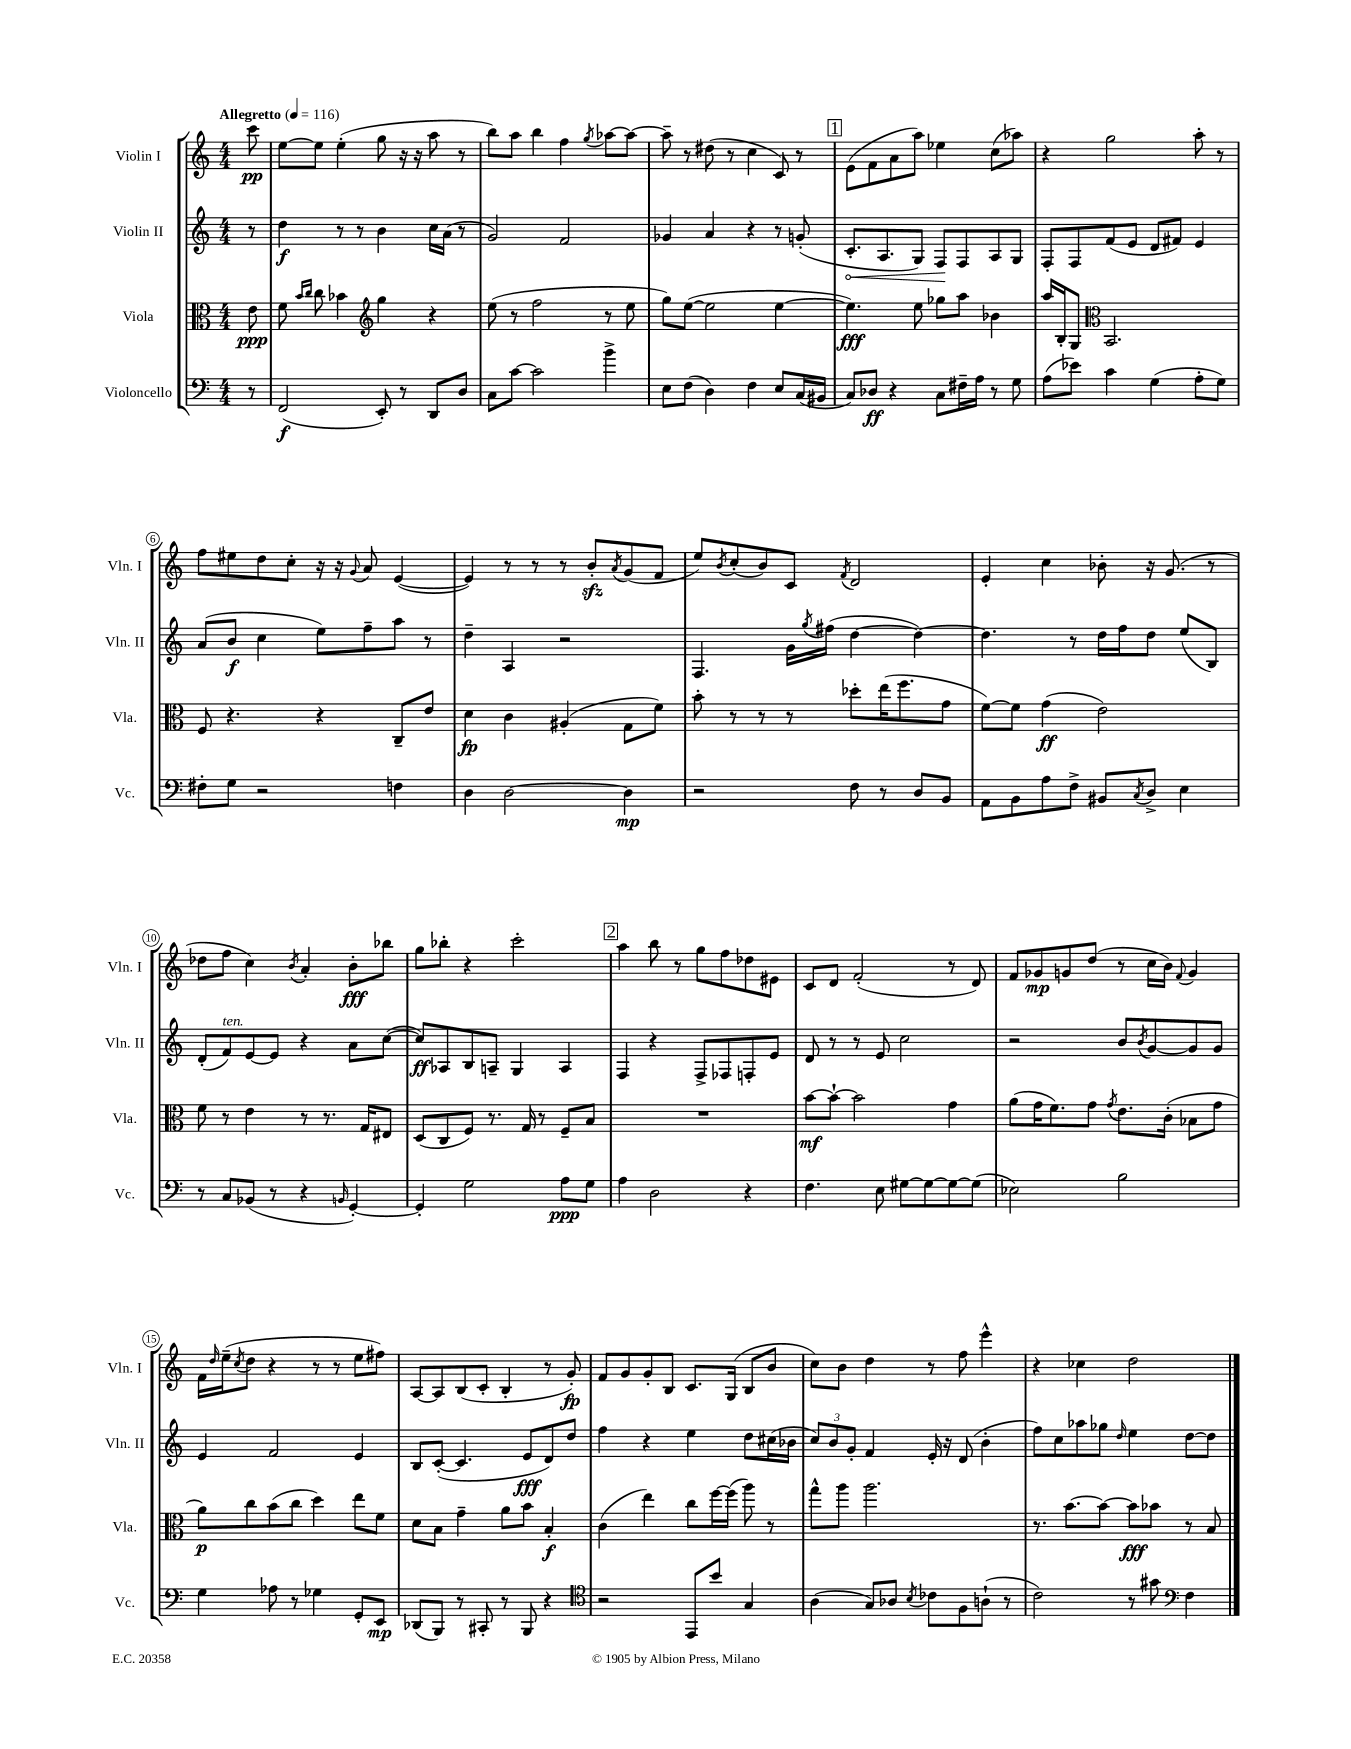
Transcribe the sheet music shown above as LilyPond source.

<<
\new StaffGroup <<
\new Staff = "s0" \with { instrumentName = "Violin I" shortInstrumentName = "Vln. I" } {
    \clef treble \key c \major \numericTimeSignature \time 4/4 \partial 8 \tempo "Allegretto" 4 = 116
    c'''8\pp |
    e''8~ e''8 e''4-.( g''8 r16 r16 a''8 r8 |
    b''8) a''8 b''4 f''4 \acciaccatura { g''8 } aes''8~ aes''8~ |
    aes''8-- r8 dis''8( r8 c''4 c'8) r8 |
    \mark \markup { \box "1" } e'8( f'8 a'8 a''8) ees''4 c''8( aes''8) |
    r4 g''2 a''8-. r8 |
    f''8 eis''8 d''8 c''8-. r16 r16 \appoggiatura { g'8 } a'8 e'4~( |
    e'4) r8 r8 r8 b'8-.\sfz \acciaccatura { a'8 } g'8( f'8 |
    e''8) \acciaccatura { b'8 } c''8-.( b'8) c'8 \acciaccatura { f'8 } d'2 |
    e'4-. c''4 bes'8-. r16 g'8.( r8 |
    des''8 f''8 c''4) \acciaccatura { b'8 } a'4-. b'8-.\fff bes''8 |
    g''8 bes''8-. r4 c'''2-. |
    \mark \markup { \box "2" } a''4 b''8 r8 g''8 f''8 des''8 eis'8 |
    c'8 d'8 f'2-.( r8 d'8) |
    f'8 ges'8\mp g'8 d''8( r8 c''16 b'16) \appoggiatura { f'8 } g'4 |
    f'16 \grace { d''16 } e''16--( \acciaccatura { c''8 } d''8 r4 r8 r8 e''8 fis''8) |
    a8~ a8 b8( c'8-. b4-. r8 g'8-.\fp) |
    f'8 g'8 g'8-. b8 c'8. g16( b8 b'8 |
    c''8) b'8 d''4 r8 f''8 e'''4-^ |
    r4 ces''4 d''2 \bar "|." |
}
\new Staff = "s1" \with { instrumentName = "Violin II" shortInstrumentName = "Vln. II" } {
    \clef treble \key c \major \numericTimeSignature \time 4/4 \partial 8
    r8 |
    d''4\f r8 r8 b'4 c''16 a'16( r8 |
    g'2) f'2 |
    ges'4 a'4 r4 r8 g'8-.( |
    \mark \markup { \box "1" } \once \override Hairpin.circled-tip = ##t c'8.-.\< a8. g8) f8\! f8 a8 g8 |
    f8-. f8 f'8( e'8 d'8 fis'8) e'4 |
    a'8( b'8\f c''4 e''8) f''8-- a''8 r8 |
    d''4-- a4 r2 |
    f4. g'16 \acciaccatura { g''8 } fis''16( d''4~ d''4~) |
    d''4. r8 d''16 f''16 d''8 e''8( b8) |
    d'8-.( f'8^\markup { \italic "ten." }) e'8~ e'8 r4 a'8 c''8~( |
    c''8\ff) aes8 b8 a8-- g4 a4 |
    \mark \markup { \box "2" } f4 r4 f8-> fes8 f8-. e'8 |
    d'8 r8 r8 e'8 c''2 |
    r2 b'8 \acciaccatura { b'8 } g'8~ g'8 g'8 |
    e'4 f'2 e'4 |
    b8 c'8~-.( c'4. e'8\fff d'8) d''8 |
    f''4 r4 e''4 d''8 cis''16( bes'16 |
    \tuplet 3/2 { c''8) b'8 g'8-. } f'4 e'16-. r16 d'8( b'4-. |
    f''8) c''8 aes''8 ges''8 \grace { d''16 } e''4 d''8~ d''8 \bar "|." |
}
\new Staff = "s2" \with { instrumentName = "Viola" shortInstrumentName = "Vla." } {
    \clef alto \key c \major \numericTimeSignature \time 4/4 \partial 8
    e'8\ppp |
    f'8 \grace { b'16 c''16 } c''8 bes'4 \clef treble g''4 r4 |
    e''8( r8 f''2 r8 e''8 |
    g''8) e''8~( e''2 e''4~ |
    \mark \markup { \box "1" } e''4.\fff) e''8 ges''8 a''8 bes'4 |
    a''16 b16-. g8 \clef alto b,2. |
    f8 r4. r4 c8-- e'8 |
    d'4\fp c'4 ais4-.( g8 f'8) |
    b'8-. r8 r8 r8 des''8-. e''16( f''8. g'8 |
    f'8~) f'8 g'4\ff( e'2) |
    f'8 r8 e'4 r8 r8. g16 eis8 |
    d8( c8 f8) r8. g16 r8 f8-- b8 |
    \mark \markup { \box "2" } R1 |
    b'8~\mf b'8~-! b'2 g'4 |
    a'8( g'16 f'8.) g'8 \acciaccatura { g'8 } e'8. c'16-.( bes8 g'8 |
    a'8\p) c''8 b'8( c''8 d''4) e''8 f'8 |
    d'8 b8 g'4-- a'8 b'8 b4-.\f |
    c'4( e''4) c''8 f''16~ f''16( a''8) r8 |
    g''8-^ a''8 a''2. |
    r8. b'8.~ b'8~ b'8\fff bes'8 r8 b8 \bar "|." |
}
\new Staff = "s3" \with { instrumentName = "Violoncello" shortInstrumentName = "Vc." } {
    \clef bass \key c \major \numericTimeSignature \time 4/4 \partial 8
    r8 |
    f,2\f( e,8-.) r8 d,8 d8 |
    c8 c'8~ c'2 b'4-> |
    e8 f8( d4) f4 e8 c16( bis,16 |
    \mark \markup { \box "1" } c8) des8\ff r4 c8 fis16-- a16 r8 g8 |
    a8( ees'8) c'4 g4( a8-. g8) |
    fis8-. g8 r2 f4 |
    d4 d2~ d4\mp |
    r2 f8 r8 d8 b,8 |
    a,8 b,8 a8 f8-> bis,8 \acciaccatura { c8 } d8-> e4 |
    r8 c8 bes,8( r8 r4 \grace { b,16 } g,4~-.) |
    g,4-. g2 a8\ppp g8 |
    \mark \markup { \box "2" } a4 d2 r4 |
    f4. e8 gis8~ gis8~ gis8~ gis8( |
    ees2) b2 |
    g4 aes8 r8 ges4 g,8-. e,8\mp |
    des,8( b,,8) r8 cis,8-. r8 b,,8 r4 |
    \clef tenor r2 e,8 b'8 g4 |
    a4( g8) aes8 \acciaccatura { b8 } ces'8 f8 a8-!( r8 |
    c'2) r8 gis'8 \clef bass f4 \bar "|." |
}
>>
>>
\layout { \context { \Score \override BarNumber.stencil = #(make-stencil-circler 0.1 0.3 ly:text-interface::print) } }
